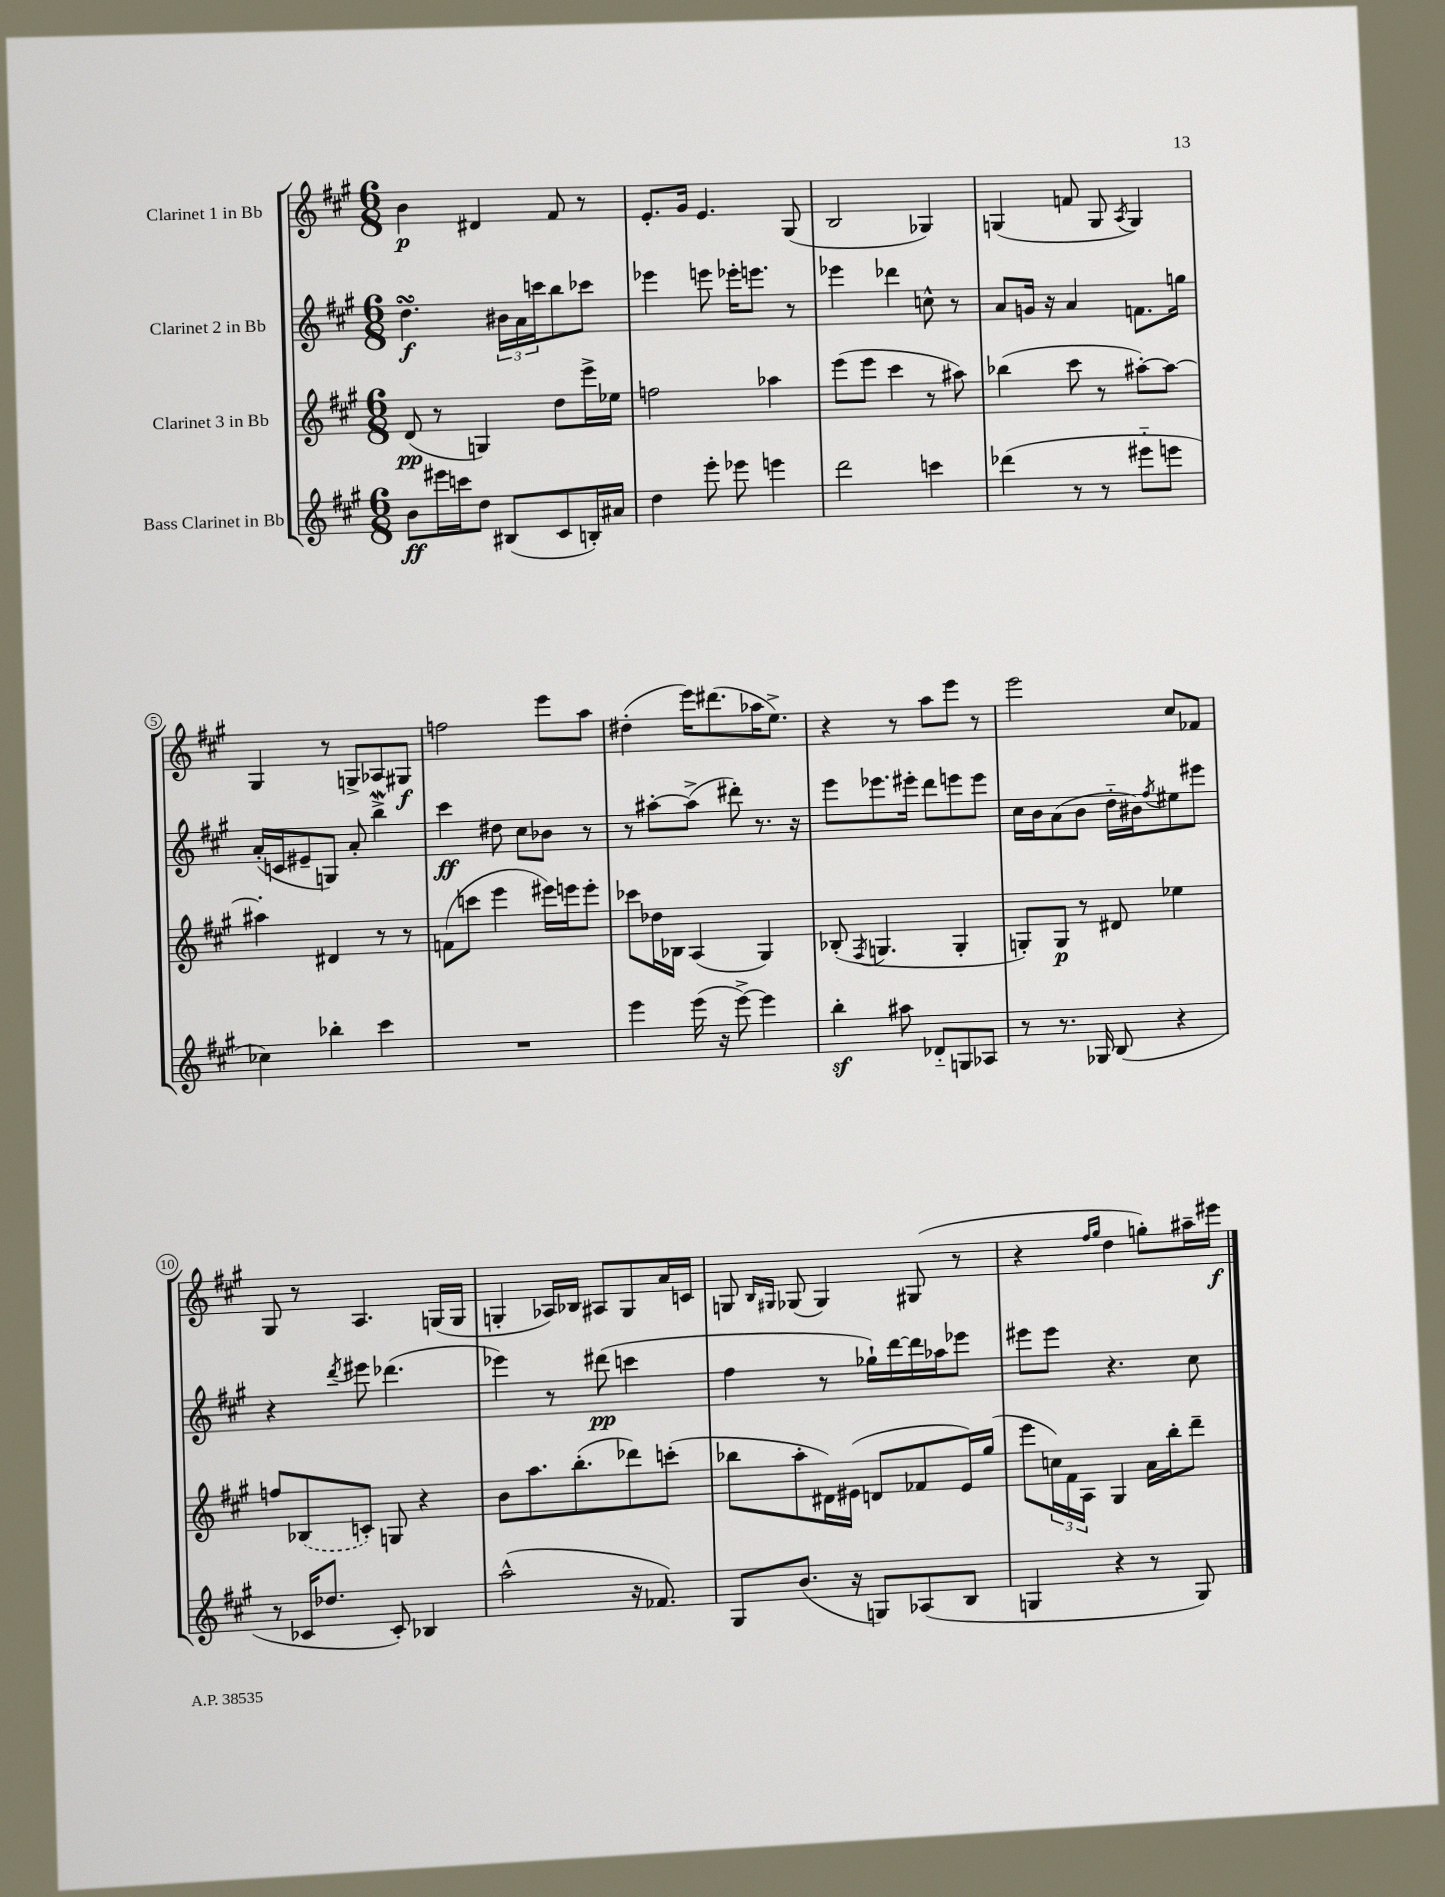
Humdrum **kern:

**kern	**kern	**kern	**kern
*staff4	*staff3	*staff2	*staff1
*clefG2	*clefG2	*clefG2	*clefG2
*k[f#c#g#]	*k[f#c#g#]	*k[f#c#g#]	*k[f#c#g#]
*M6/8	*M6/8	*M6/8	*M6/8
8b	(8d	4.dd	4b
16eee#	8r	.	.
16ccc	.	.	.
8dd	4G)	.	4d#
(8B#	.	24b#	.
.	.	24a	.
.	.	24ccc	.
8c#	8dd	8bb	8f#
16B')	16eee^	8ccc-	8r
16a#	16ee-	.	.
=	=	=	=
4dd	2ff	4eee-	8.e'
.	.	.	16g#
8eee'	.	8eee	4.e
8eee-	.	16eee-'	.
.	.	8.eee	.
4eee	4aa-	.	.
.	.	8r	(8G#
=	=	=	=
2ddd	(8eee	4eee-	2B
.	8eee	.	.
.	4ccc#	4ddd-	.
4ccc	8r	8cc^^	4G-)
.	8aa#)	8r	.
=	=	=	=
(4ddd-	(4bb-	8a	(4G
.	.	16g	.
.	.	16r	.
8r	8ccc#	4a	8f
8r	8r	.	8G
.	.	.	8qA
8eee#'~	[8aa#')	8.f	4G)
8eee	8aa#_	.	.
.	.	16gg	.
=	=	=	=
4cc-)	4aa#']	(16a'	4G#
.	.	16c	.
.	.	8e#~	.
4bb-'	4d#	8G)	8r
.	.	8a'	8G^
4ccc#	8r	4bb^	8A-
.	8r	.	8G#
=	=	=	=
2.r	(8f	4ccc#	2ff
.	8ccc	.	.
.	4eee	8dd#	.
.	.	8cc#	.
.	16eee#)	8b-	8eee
.	16eee	.	.
.	8eee'	8r	8aa
=	=	=	=
4eee	8ccc-	8r	(4dd#'
.	16dd-	[8aa#'	.
.	16B-	.	.
(16eee	(4A	(8aa#^]	16eee)
16r	.	.	(8.ddd#
[8eee^)	.	8ddd#')	.
4eee]	4G#)	8.r	16aa-
.	.	.	8.ee^)
.	.	16r	.
=	=	=	=
4bb'	(8B-'	8eee	4r
.	8qF#	.	.
.	4.G	8.eee-	.
8aa#	.	.	8r
.	.	16eee#'	.
8d-'~	.	8ddd	8aa
8G	4G'	8eee	8eee
8A-	.	8eee	8r
=	=	=	=
8r	8G')	16cc#	2eee
.	.	16b	.
8.r	8G	(8a	.
.	8r	8b	.
16G-	.	.	.
(8B	8d#	16dd'~	.
.	.	16b#)	.
.	.	8qff#	.
4r	4ee-	8ee#	8cc#
.	.	8eee#	8f-
=	=	=	=
8r	8ff	4r	8G#
16c-	(8B-	.	8r
8.dd-	.	.	.
.	.	8qddd	.
.	8c')	8eee#	4.A
8c-')	8G	(4.ddd-	.
4B-	4r	.	.
.	.	.	(16G
.	.	.	16G
=	=	=	=
(2aa^^	8b	4eee-)	4G'
.	8.aa	.	.
.	.	8r	16A-)
.	(8.bb'	.	16B-
.	.	(8ddd#	8A#
16r	8ddd-)	4ccc	8G
8.f-)	.	.	.
.	(8ccc'	.	16a
.	.	.	16c
=	=	=	=
8G#	8bb-	4ff#	8G
.	.	.	16qqB
.	.	.	16qqG#
(8.b	8aa'	.	(8G-
.	16d#)	8r	4G-)
16r	(16e#	.	.
8G)	8d	16gg-`)	.
.	.	[16ddd	.
(8A-	8f-	16ddd]	(8G#
.	.	16aa-	.
8B	16e#)	8eee-	8r
.	(16gg#	.	.
=	=	=	=
4G	8eee	8eee#	4r
.	24cc)	8eee#	.
.	24f#	.	.
.	24A	.	.
.	.	.	16qqff#
.	.	.	16qqgg#
4r	4G#	4.r	4dd
8r	16a	.	8gg')
.	16bb'	.	.
8G)	8ddd~	8cc#	16aa#~
.	.	.	16eee#
==	==	==	==
*-	*-	*-	*-
